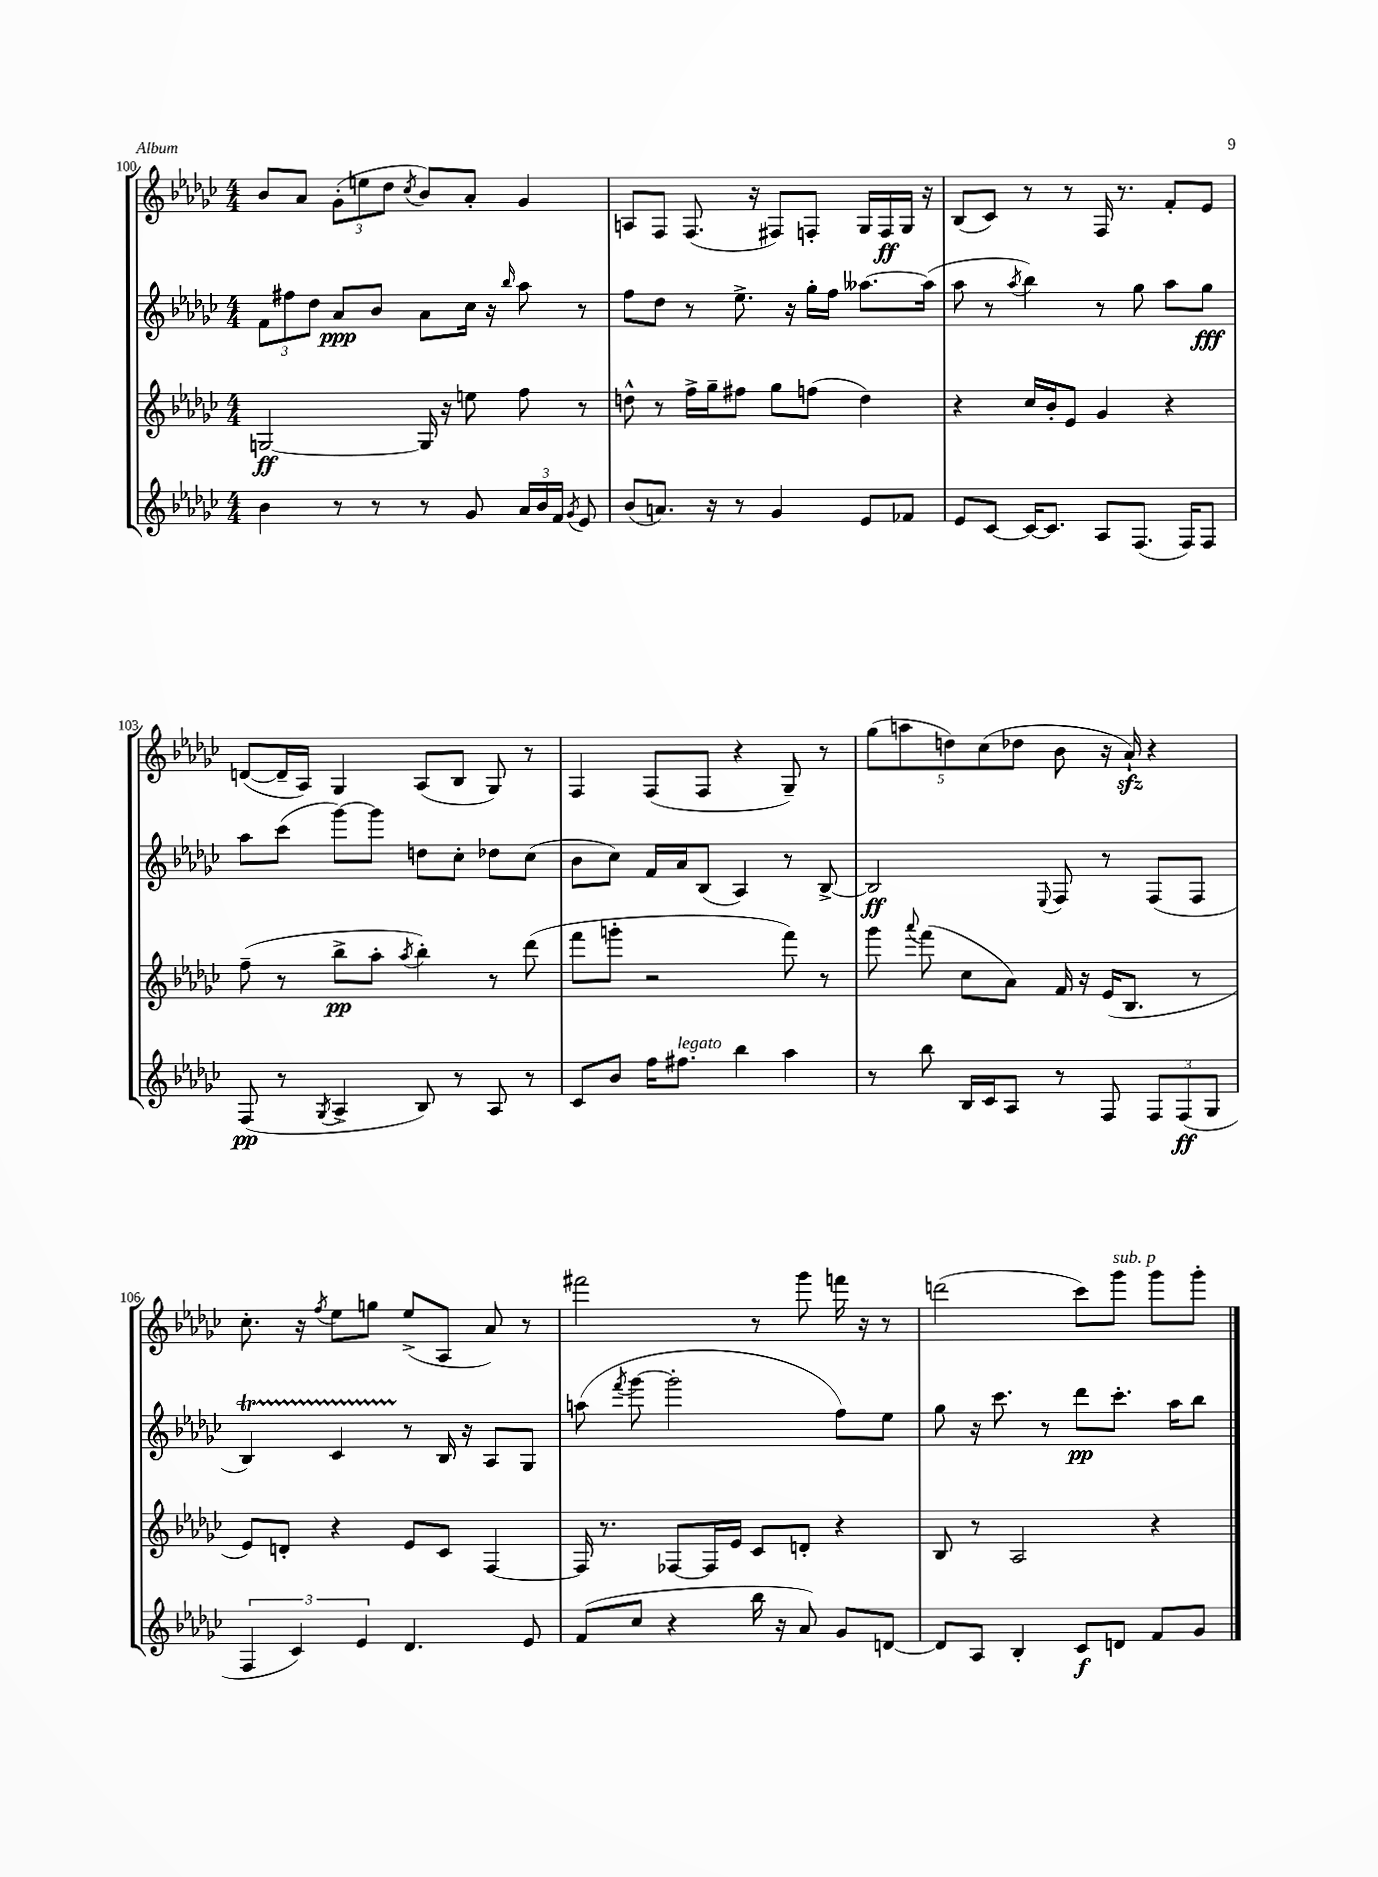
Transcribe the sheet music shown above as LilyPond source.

<<
\new StaffGroup <<
\new Staff = "s0" {
    \clef treble \key ges \major \numericTimeSignature \time 4/4
    \autoBeamOff bes'8[ aes'8] \tuplet 3/2 { ges'8[-.( e''8 des''8] } \acciaccatura { ces''8 } bes'8[) aes'8]-. ges'4 |
    a8[ f8] f8.( r16 fis8[) f8]-. ges16[ f16\ff ges16] r16 |
    bes8[( ces'8]) r8 r8 f16 r8. f'8[-. ees'8] |
    d'8[~( d'16-- aes16]) ges4 aes8[( bes8] ges8) r8 |
    f4 f8[( f8] r4 ges8--) r8 |
    \tuplet 5/4 { ges''8[( a''8 d''8) ces''8( des''8] } bes'8 r16 aes'16-!\sfz) r4 |
    ces''8.-. r16 \acciaccatura { f''8 } ees''8[ g''8] ees''8[->( aes8] aes'8) r8 |
    fis'''2 r8 ges'''8 f'''16 r16 r8 |
    d'''2( ces'''8[) ges'''8]^\markup { \italic "sub. p" } ges'''8[ ges'''8]-. \bar "|." |
}
\new Staff = "s1" {
    \clef treble \key ges \major \numericTimeSignature \time 4/4
    \autoBeamOff \tuplet 3/2 { f'8[ fis''8 des''8] } aes'8[\ppp bes'8] aes'8[ ces''16] r16 \grace { bes''16 } aes''8 r8 |
    f''8[ des''8] r8 ees''8.-> r16 ges''16[-. f''16] aeses''8.[~ aeses''16]( |
    aes''8 r8 \acciaccatura { aes''8 } bes''4) r8 ges''8 aes''8[ ges''8]\fff |
    aes''8[ ces'''8]( ges'''8[~) ges'''8] d''8[ ces''8]-. des''8[ ces''8]( |
    bes'8[ ces''8]) f'16[ aes'16 bes8]( aes4) r8 bes8~-> |
    bes2\ff \appoggiatura { ees8 } f8 r8 f8[( f8] |
    bes4\startTrillSpan) ces'4 r8\stopTrillSpan bes16 r16 aes8[ ges8] |
    a''8( \acciaccatura { f'''8 } ges'''8~ ges'''2-. f''8[) ees''8] |
    ges''8 r16 ces'''8. r8 des'''8[\pp ces'''8.]-. aes''16[ bes''8] \bar "|." |
}
\new Staff = "s2" {
    \clef treble \key ges \major \numericTimeSignature \time 4/4
    \autoBeamOff g2~\ff g16 r16 e''8 f''8 r8 |
    d''8-^ r8 f''16[-> ges''16-- fis''8] ges''8[ f''8]( d''4) |
    r4 ces''16[ bes'16-. ees'8] ges'4 r4 |
    f''8--( r8 bes''8[->\pp aes''8]-. \acciaccatura { aes''8 } bes''4-.) r8 des'''8( |
    f'''8[ g'''8]-. r2 f'''8) r8 |
    ges'''8 \appoggiatura { aes'''8 } f'''8( ces''8[ aes'8]) f'16 r16 ees'16[( bes8.] r8 |
    ees'8[) d'8]-. r4 ees'8[ ces'8] f4~ |
    f16 r8. fes8[~ fes16 ees'16] ces'8[ d'8]-. r4 |
    bes8 r8 aes2 r4 \bar "|." |
}
\new Staff = "s3" {
    \clef treble \key ges \major \numericTimeSignature \time 4/4
    \autoBeamOff bes'4 r8 r8 r8 ges'8 \tuplet 3/2 { aes'16[ bes'16 f'16] } \acciaccatura { ges'8 } ees'8 |
    bes'8[( a'8.]) r16 r8 ges'4 ees'8[ fes'8] |
    ees'8[ ces'8]~ ces'16[~ ces'8.] aes8[ f8.]( f16[) f8] |
    f8\pp( r8 \acciaccatura { ges8 } aes4-> bes8) r8 aes8 r8 |
    ces'8[ bes'8] f''16[ fis''8.]^\markup { \italic "legato" } bes''4 aes''4 |
    r8 bes''8 bes16[ ces'16 aes8] r8 f8 \tuplet 3/2 { f8[ f8\ff( ges8] } |
    \tuplet 3/2 { f4 ces'4) ees'4 } des'4. ees'8 |
    f'8[( ces''8] r4 bes''16 r16 aes'8) ges'8[ d'8]~ |
    d'8[ aes8] bes4-. ces'8[\f d'8] f'8[ ges'8] \bar "|." |
}
>>
>>
\layout { \context { \Score currentBarNumber = #100 } }
